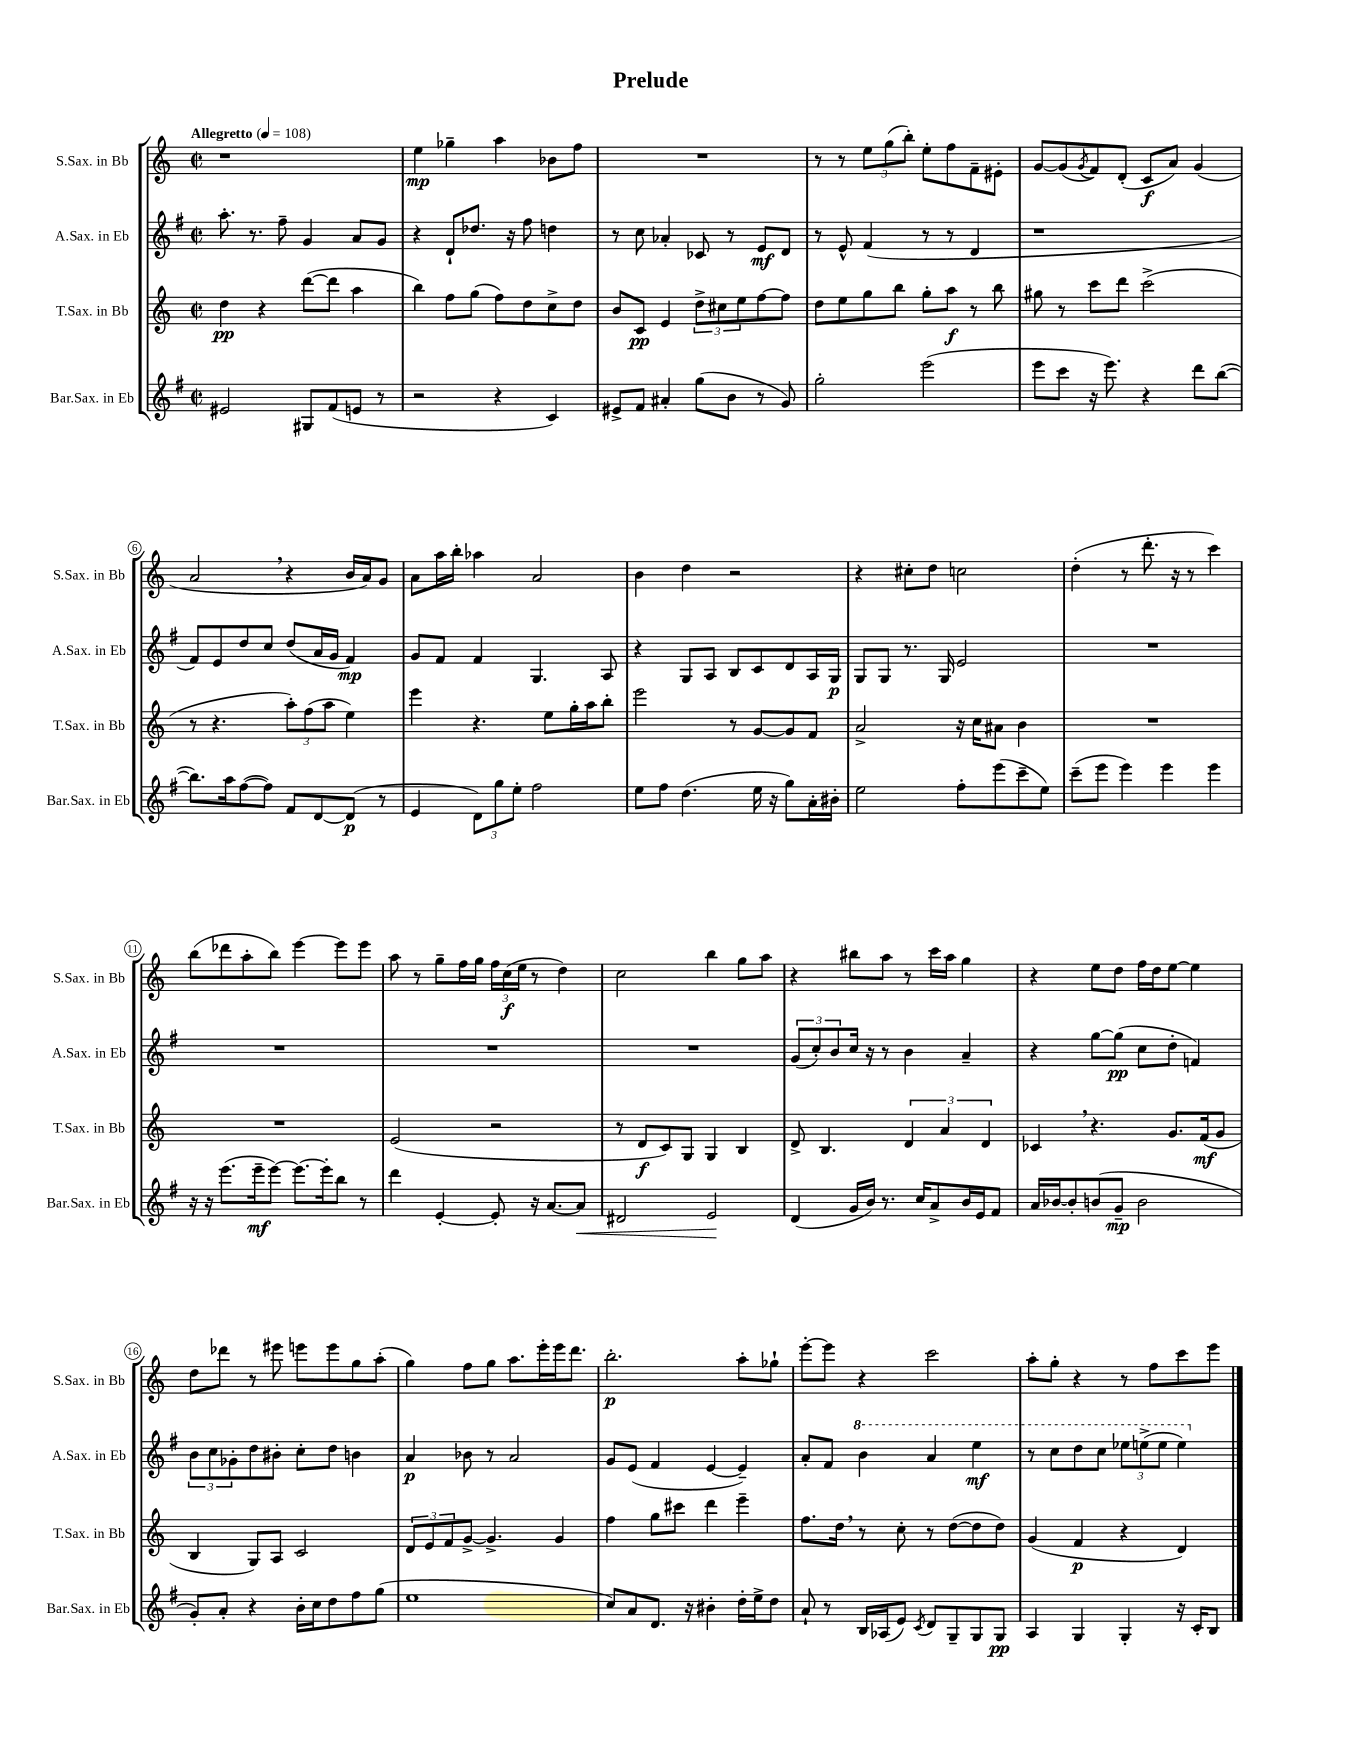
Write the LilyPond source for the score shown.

\header { title = "Prelude" }
<<
\new StaffGroup <<
\new Staff = "s0" \with { instrumentName = "S.Sax. in Bb" shortInstrumentName = "S.Sax. in Bb" } {
    \clef treble \key c \major \defaultTimeSignature \time 2/2 \tempo "Allegretto" 4 = 108
    r1 |
    e''4\mp ges''4-- a''4 bes'8 f''8 |
    R1 |
    r8 r8 \tuplet 3/2 { e''8 g''8( b''8-.) } e''8-. f''8 f'8-- eis'8-. |
    g'8~ g'8( \acciaccatura { g'8 } f'8) d'8-.( c'8\f a'8) g'4( |
    a'2 \breathe r4 b'16 a'16) g'8 |
    a'8 a''16 b''16-. aes''4 a'2 |
    b'4 d''4 r2 |
    r4 cis''8-. d''8 c''2 |
    d''4-.( r8 d'''8.-. r16 r8 c'''4) |
    b''8( des'''8 a''8-. b''8) e'''4~ e'''8 e'''8 |
    a''8 r8 g''8-- f''16 g''16 \tuplet 3/2 { f''16 c''16\f( e''16 } r8 d''4) |
    c''2 b''4 g''8 a''8 |
    r4 bis''8 a''8 r8 c'''16 a''16 g''4 |
    r4 e''8 d''8 f''16 d''16 e''8~ e''4 |
    d''8 des'''8 r8 eis'''8 e'''8 e'''8 g''8 a''8-.( |
    g''4) f''8 g''8 a''8. e'''16-. e'''16 d'''8. |
    b''2.-.\p a''8-. ges''8-! |
    e'''8~-. e'''8 r4 c'''2 |
    a''8-. g''8-. r4 r8 f''8 c'''8 e'''8 \bar "|." |
}
\new Staff = "s1" \with { instrumentName = "A.Sax. in Eb" shortInstrumentName = "A.Sax. in Eb" } {
    \clef treble \key g \major \defaultTimeSignature \time 2/2
    a''8.-. r8. fis''8-- g'4 a'8 g'8 |
    r4 d'8-! des''8. r16 fis''8 d''4 |
    r8 c''8 aes'4-. ces'8 r8 e'8\mf d'8 |
    r8 e'8-^ fis'4( r8 r8 d'4 |
    r1 |
    fis'8) e'8 d''8 c''8 d''8( a'16 g'16 fis'4\mp) |
    g'8 fis'8 fis'4 g4. a8 |
    r4 g8 a8 b8 c'8 d'8 a16 g16\p |
    g8 g8 r8. g16 e'2 |
    R1 |
    R1 |
    R1 |
    R1 |
    \tuplet 3/2 { g'8( c''8-.) b'8 } c''16 r16 r8 b'4 a'4-- |
    r4 g''8~ g''8\pp( c''8 d''8-. f'4) |
    \tuplet 3/2 { b'8 c''8 ges'8-. } d''8 bis'8-. c''8-. d''8 b'4 |
    a'4\p bes'8 r8 a'2 |
    g'8 e'8( fis'4 e'4~ e'4--) |
    a'8-. fis'8 \ottava #1 b''4 a''4 e'''4\mf |
    r8 c'''8 d'''8 c'''8 \tuplet 3/2 { ees'''8 e'''8->( e'''8 } e'''4) \ottava #0 \bar "|." |
}
\new Staff = "s2" \with { instrumentName = "T.Sax. in Bb" shortInstrumentName = "T.Sax. in Bb" } {
    \clef treble \key c \major \defaultTimeSignature \time 2/2
    d''4\pp r4 d'''8~( d'''8 a''4 |
    b''4) f''8 g''8( f''8) d''8 c''8-> d''8 |
    b'8 c'8\pp e'4 \tuplet 3/2 { d''8-> cis''8 e''8 } f''8~ f''8 |
    d''8 e''8 g''8 b''8 g''8-. a''8\f r8 b''8 |
    gis''8 r8 c'''8 d'''8 c'''2->( |
    r8 r4. \tuplet 3/2 { a''8-.) f''8( a''8 } e''4) |
    e'''4 r4. e''8 g''16-. a''16 b''8-. |
    e'''2 r8 g'8~ g'8 f'8 |
    a'2-> r16 c''16 ais'8 b'4 |
    R1 |
    R1 |
    e'2( r2 |
    r8 d'8\f c'8) g8 g4 b4 |
    d'8-> b4. \tuplet 3/2 { d'4 a'4 d'4 } |
    ces'4 \breathe r4. g'8. f'16\mf( g'8 |
    b4 g8) a8 c'2 |
    \tuplet 3/2 { d'8 e'8 f'8 } g'8~-> g'4.-> g'4 |
    f''4 g''8 cis'''8 d'''4 e'''4-- |
    f''8. d''16 \breathe r8 c''8-. r8 d''8~( d''8 d''8) |
    g'4( f'4\p r4 d'4) \bar "|." |
}
\new Staff = "s3" \with { instrumentName = "Bar.Sax. in Eb" shortInstrumentName = "Bar.Sax. in Eb" } {
    \clef treble \key g \major \defaultTimeSignature \time 2/2
    eis'2 gis8 fis'8( e'8 r8 |
    r2 r4 c'4) |
    eis'8-> fis'8 ais'4-. g''8( b'8 r8 g'8) |
    g''2-. e'''2( |
    e'''8 c'''8 r16 e'''8.) r4 d'''8 b''8~( |
    b''8.) a''16 fis''8~( fis''8) fis'8 d'8~ d'8\p( r8 |
    e'4 \tuplet 3/2 { d'8) g''8 e''8-. } fis''2 |
    e''8 fis''8 d''4.( e''16 r16 g''8) a'16-. bis'16-. |
    e''2 fis''8-. e'''8( c'''8-- e''8) |
    c'''8--( e'''8 e'''4) e'''4 e'''4 |
    r16 r16 e'''8.( e'''16--\mf e'''8~) e'''8.~ e'''16-. b''8 r8 |
    d'''4 e'4~-. e'8-. r16 a'8.~ a'8\< |
    dis'2 e'2\! |
    d'4( g'16 b'16) r8. c''16 a'8-> b'16 e'16 fis'8 |
    a'16 bes'16~ bes'8-. b'8( g'8--\mp b'2 |
    g'8-.) a'8-. r4 b'16-. c''16 d''8 fis''8 g''8( |
    e''1 |
    c''8) a'8 d'8. r16 bis'4-. d''16-. e''16-> d''8 |
    a'8-! r8 b16 aes16( e'8) \acciaccatura { c'8 } d'8 g8-- g8 g8\pp |
    a4 g4 g4-. r16 c'16-. b8 \bar "|." |
}
>>
>>
\layout { \context { \Score \override BarNumber.stencil = #(make-stencil-circler 0.1 0.3 ly:text-interface::print) } }
